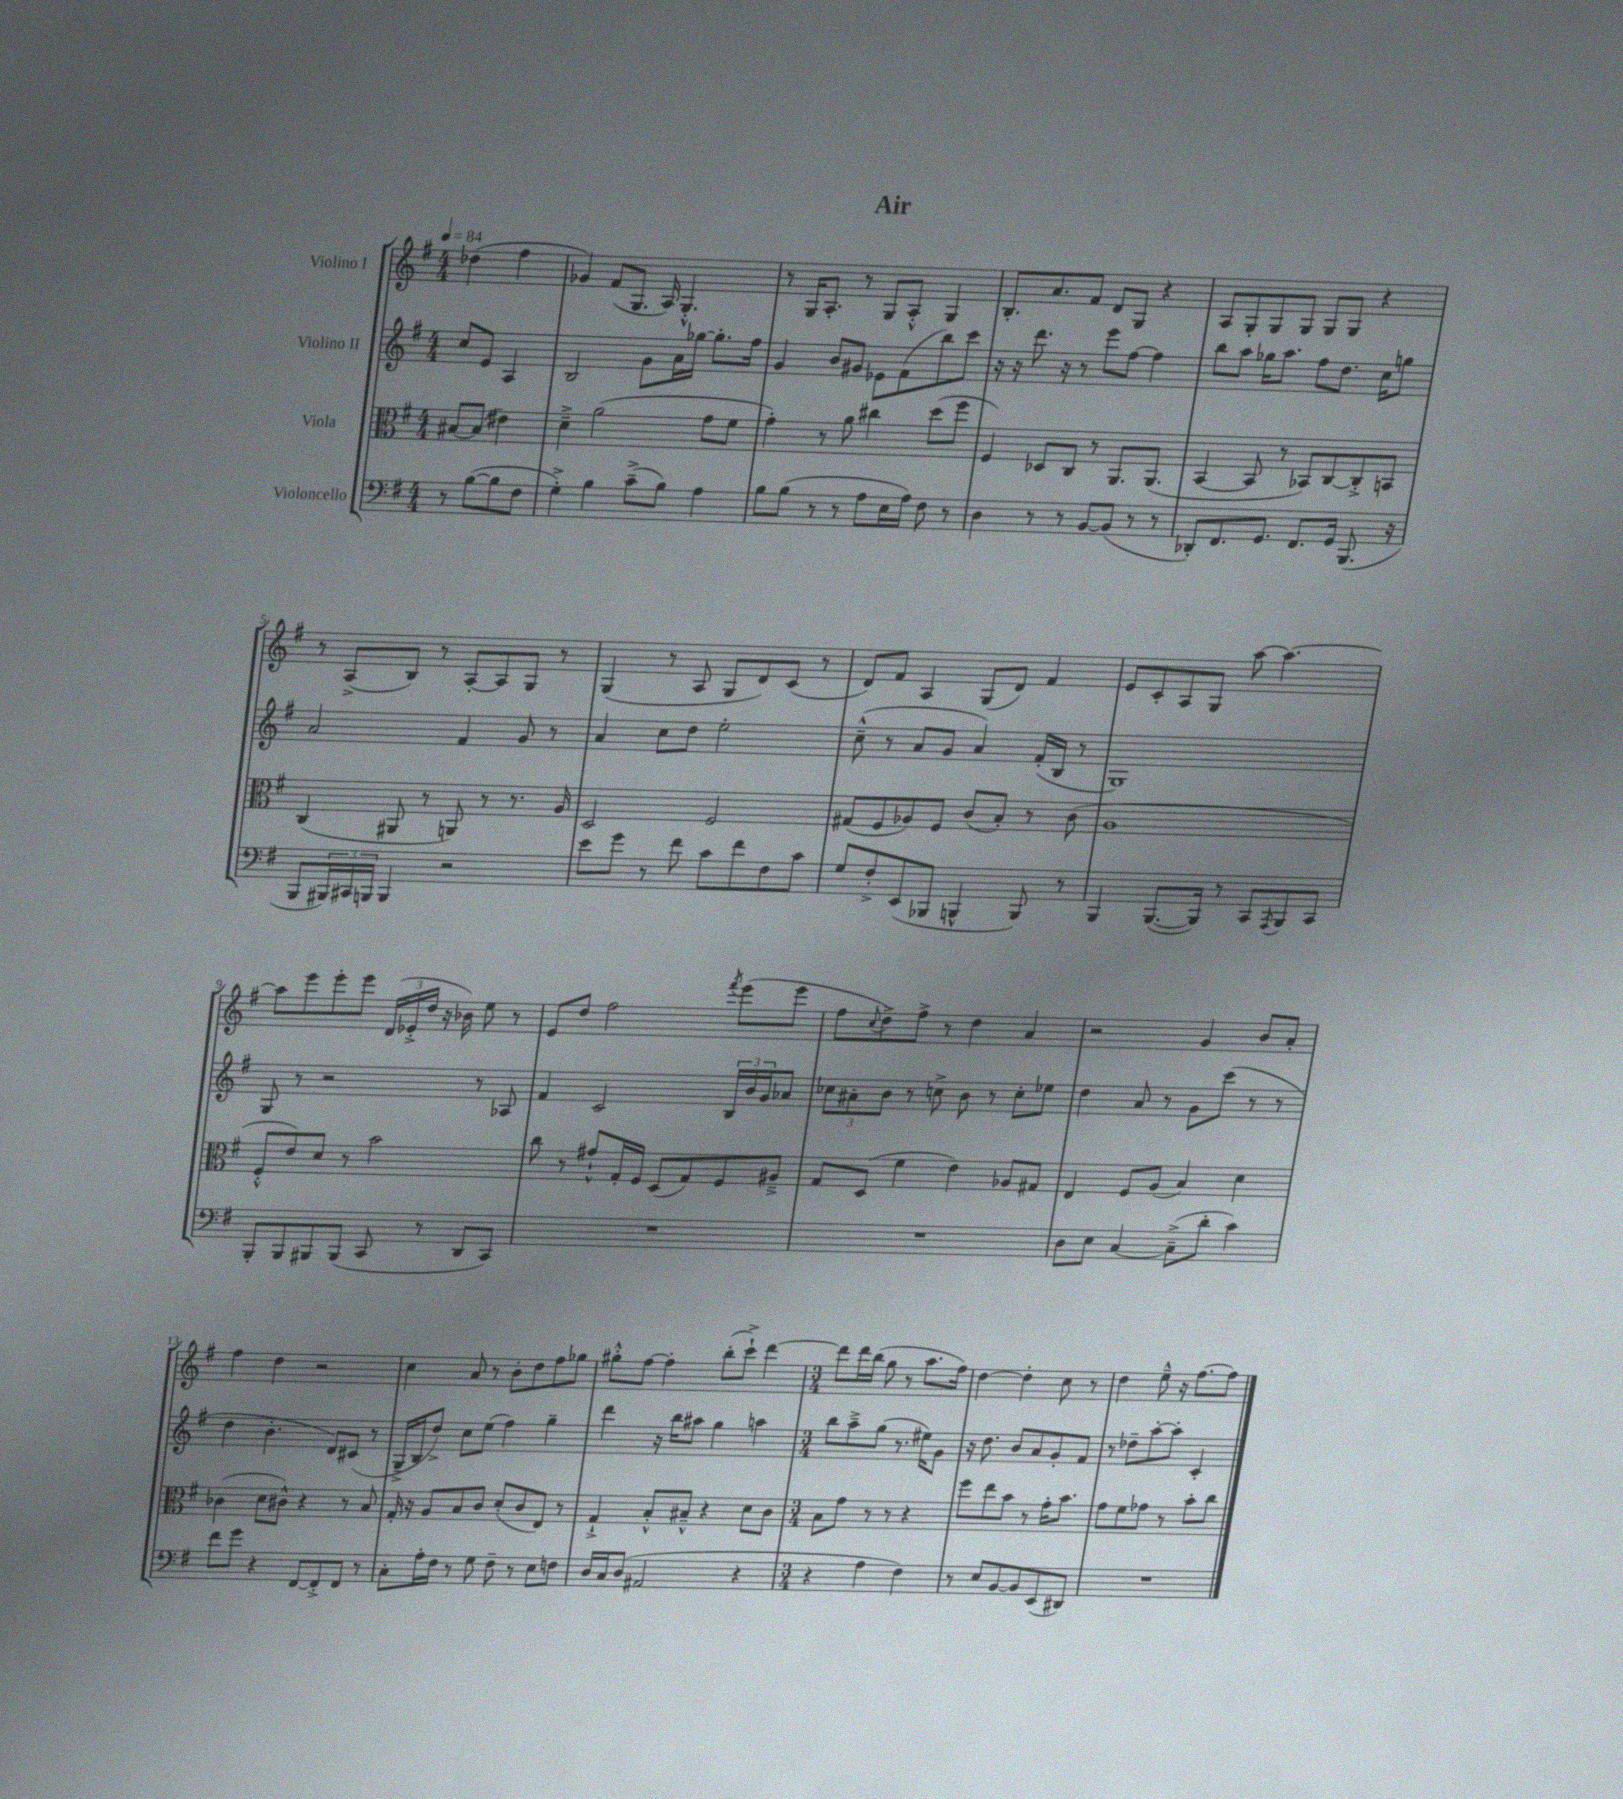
\header { title = "Air" }
<<
\new StaffGroup <<
\new Staff = "s0" \with { instrumentName = "Violino I" } {
    \clef treble \key g \major \numericTimeSignature \time 4/4 \partial 2 \tempo 4 = 84
    des''4( fis''4 |
    ges'4) fis'8( g8. a16) g4.-.-^ |
    r8 g16 a8.-. r8 g8 a8-.-^ g4 |
    b8.-. a'8. fis'8 d'8 g8 r4 |
    a8 g8-. g8 g8 g8 g8 r4 |
    r8 a8->( b8) r8 a8~-. a8 g8 r8 |
    g4( r8 a8 g8 d'8) c'8( r8 |
    d'8) fis'8 a4 g8( d'8) fis'4 |
    e'8 c'8-. a8 g8 a''8~ a''4.~ |
    a''8 e'''8 e'''8-. e'''8 \tuplet 3/2 { d'16( ees'16-.-> d''16 } r16 bes'16) e''8 r8 |
    e'8 d''8 fis''2 \acciaccatura { fis'''8 } e'''8( e'''8 |
    fis''8 \appoggiatura { c''8 } d''8->) fis''8-> r8 d''4 a'4 |
    r2 g'4 b'8 a'8-. |
    fis''4 d''4 r2 |
    c''4 a'8 r8 b'8-. d''8 fis''8 ges''8 |
    gis''8-.-^ fis''8~ fis''4-. b''8-.( c'''8-!->) d'''4~ |
    \numericTimeSignature \time 3/4 d'''8 d'''16 b''16( g''8 r8 a''8. fis''16) |
    d''4~ d''4-. c''8 r8 |
    d''4 e''8---^ r16 fis''8.~ fis''8 \bar "|." |
}
\new Staff = "s1" \with { instrumentName = "Violino II" } {
    \clef treble \key g \major \numericTimeSignature \time 4/4 \partial 2
    c''8 e'8 a4 |
    b2 g'8 a'16 ges''16~ ges''8.-. fis''16 |
    g'4 b'8 gis'8 ees'8 fis'8( b''8) c'''8 |
    r16 r16 d'''8. r16 r8 e'''8 fis''8~ fis''4 |
    b''8 a''8 ges''16 a''8. fis''8 d''8. c''16 g''8 |
    a'2 fis'4 g'8 r8 |
    a'4 c''8 d''8 e''2-. |
    c''8---^( r8 a'8 g'8 a'4) fis'16-.( b16 r8 |
    g1) |
    g8 r8 r2 r8 aes8 |
    fis'4 c'2 \tuplet 3/2 { b16 b'16 g'16 } aes'8 |
    \tuplet 3/2 { ces''8 ais'8-. b'8 } r8 c''8-> b'8 r8 c''8-. ees''8 |
    d''4 a'8 r8 g'8 c'''8( r8 r8 |
    d''4 b'4.-. d'8) cis'8( r8 |
    g16---> b16 d''8->) c''8 e''8( fis''4) g''4-- |
    d'''4 r16 b''16 ais''8 g''4 a''4 |
    \numericTimeSignature \time 3/4 b''8 a''8---> g''8( r8. eis''16) g'8 |
    r16 d''8. b'8 a'8 g'8-. fis'8 |
    r8 des''8-- a''8~-. a''8-. c'4-. \bar "|." |
}
\new Staff = "s2" \with { instrumentName = "Viola" } {
    \clef alto \key g \major \numericTimeSignature \time 4/4 \partial 2
    bis8~ bis8( eis'4) |
    d'4---> a'2( g'8 fis'8 |
    g'4-.) r8 a'8 cis''4 d''8( fis''8 |
    fis4) des8 c8 r8 a,8. a,8.( |
    b,4~ b,8 r8 bes,8) c8~ c8-.-> b,8 |
    c4( ais,8 r8 a,8) r8 r8. a16 |
    d2 fis2 |
    gis8( fis8 aes8) fis8 c'8( b8-.) r8 c'8( |
    a1 |
    fis8-.-^ e'8) d'8 r8 b'2 |
    c''8 r8 gis'8-!-^ g16-. fis16 d8( g8) fis8 ais8---> |
    g8 d8( fis'4 e'4) aes8 gis8 |
    e4 fis8 a8( b4) d'4 |
    ces'4( d'8 cis'8-^) r4 r8 b8 |
    g16-. r16 a8 b8 c'8 d'8-.( c'8 e8) r8 |
    g4-!-> b8-.-^ bis8---^ r4 d'8 c'8 |
    \numericTimeSignature \time 3/4 b8 g'8 r8 r8 r4 |
    fis''8 e''8 b'8 r8 g'16-. b'8. |
    g'8 fis'8 ges'8 r8 b'8-. c''8 \bar "|." |
}
\new Staff = "s3" \with { instrumentName = "Violoncello" } {
    \clef bass \key g \major \numericTimeSignature \time 4/4 \partial 2
    r8 b8~( b8 fis8 |
    g4-.->) b4 c'8--->( b8) a4 |
    b8 b8( r8 r8 a8 e16 a16) fis8 r8 |
    d4 r8 r8 b,8~ b,8( r8 r8 |
    des,8-.) fis,8. g,8. fis,8. g,16 b,,8.( r16 |
    b,,8 \tuplet 3/2 { bis,,16) cis,16 b,,16 } b,,4 r2 |
    e'8 g'8 r8 fis'8 c'8 fis'8 fis8 c'8 |
    g8 fis8-.-> e,8( bes,,8 b,,4-^ b,,8) r8 |
    b,,4 b,,8.~( b,,16) r8 c,8 \acciaccatura { a,,8 } b,,8 c,8 |
    b,,8-. b,,8 bis,,8 bis,,8( c,8 r8 d,8 c,8) |
    R1 |
    R1 |
    d8 e8 c4~ c8--->( d'8-. c'4) |
    fis'8 g'8 r4 fis,8~ fis,8-.-> fis,8 r8 |
    c8-. a16-. fis16 r8 g8 fis8-- r8 e8 f8 |
    d16 c16 d8( ais,2 r4 |
    \numericTimeSignature \time 3/4 r4 a4 fis4) |
    r8 e8 b,8~ b,8 e,8( dis,8) |
    R2. \bar "|." |
}
>>
>>
